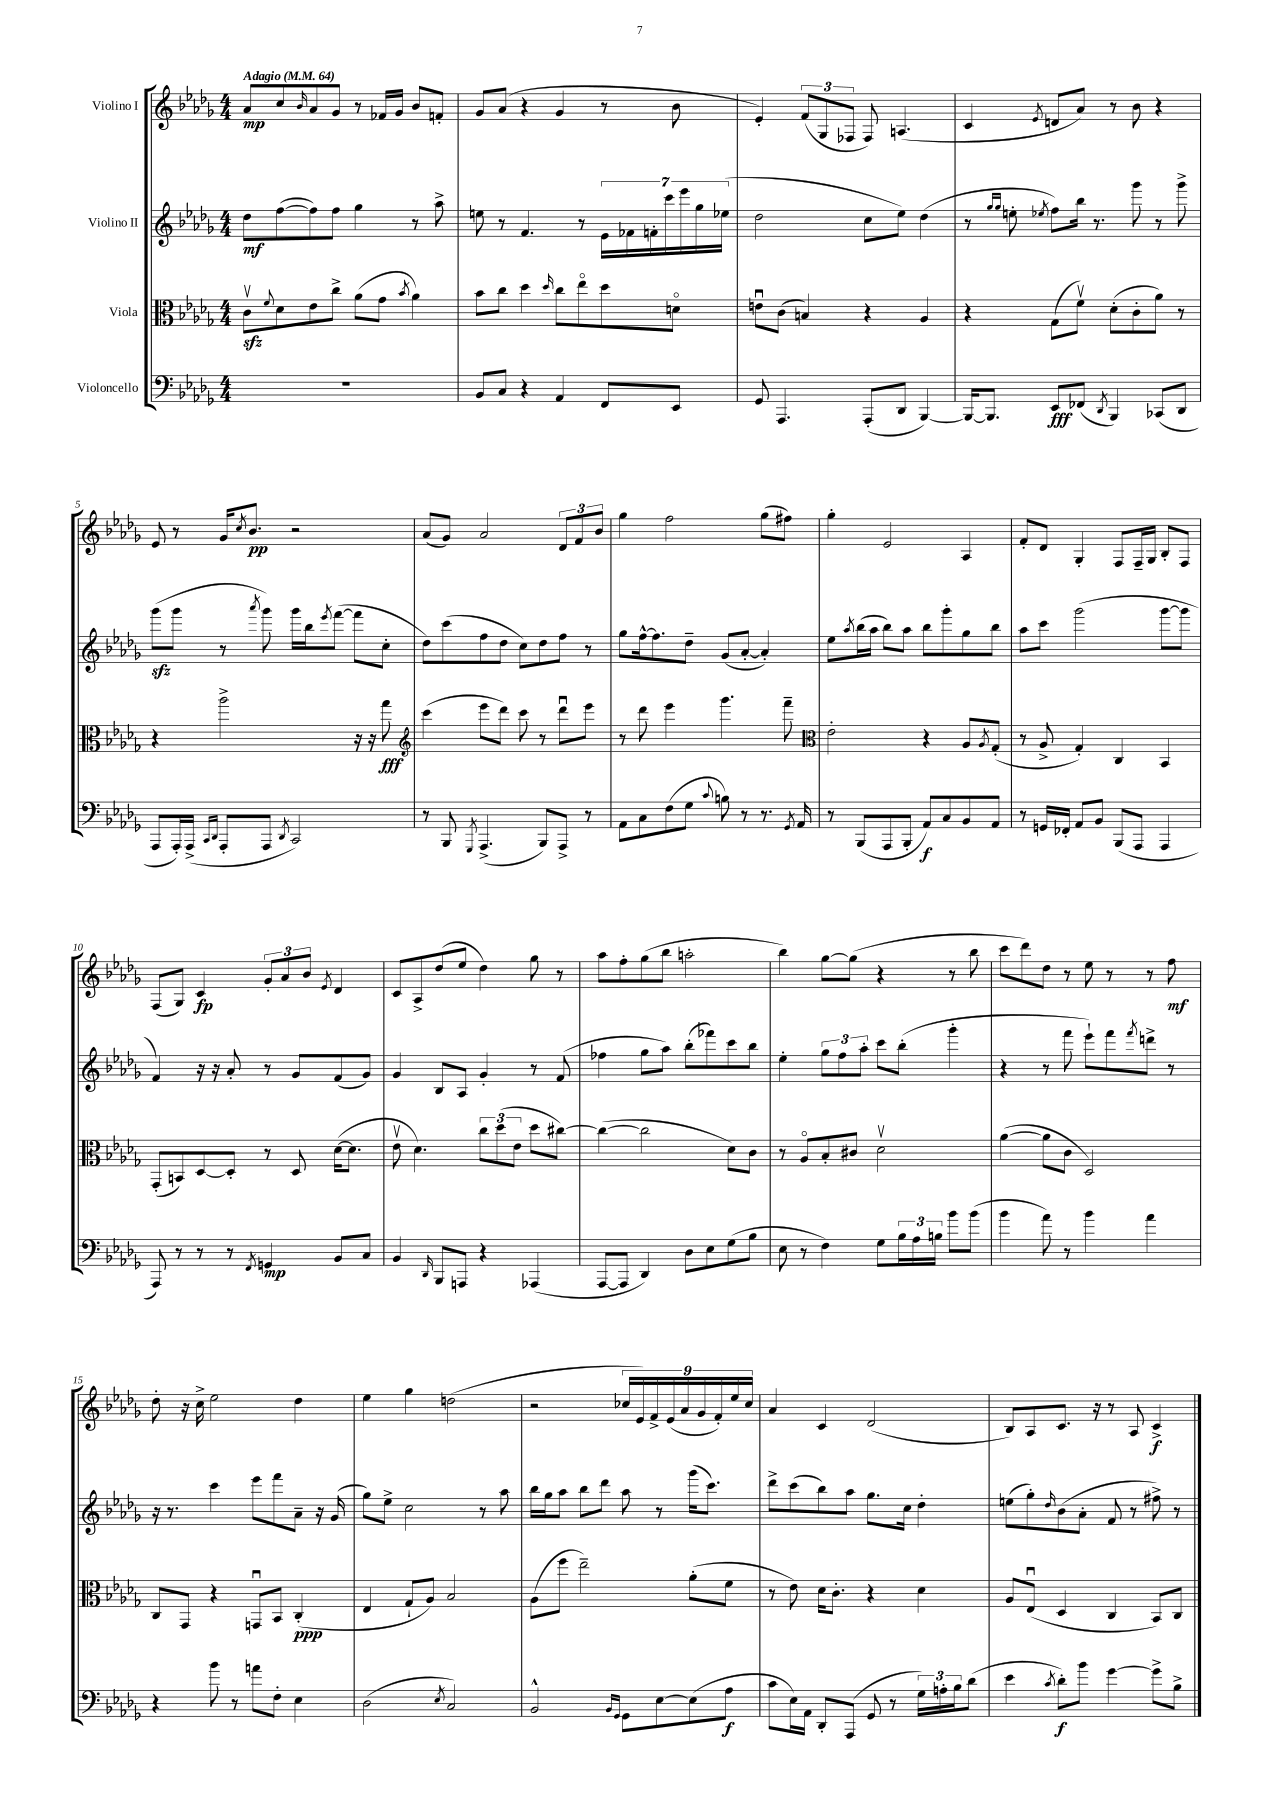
<<
\new StaffGroup <<
\new Staff = "s0" \with { instrumentName = "Violino I" } {
    \clef treble \key des \major \numericTimeSignature \time 4/4 \tempo "Adagio" 4 = 64
    aes'8\mp c''8 \grace { bes'16 } aes'8 ges'8 r8 fes'16 ges'16 bes'8 f'8-. |
    ges'8 aes'8( r4 ges'4 r8 bes'8 |
    ees'4-.) \tuplet 3/2 { f'8( ges8 fes8 } fes8) a4.( |
    c'4 \acciaccatura { ees'8 } d'8 aes'8) r8 bes'8 r4 |
    ees'8 r8 ges'16 \acciaccatura { c''8 } bes'8.\pp r2 |
    aes'8( ges'8) aes'2 \tuplet 3/2 { des'8 f'8 bes'8 } |
    ges''4 f''2 ges''8( fis''8) |
    ges''4-. ees'2 aes4 |
    f'8-. des'8 ges4-. f8 f16-- ges16 bes8-. f8 |
    f8( ges8) c'4\fp \tuplet 3/2 { ges'8-. aes'8 bes'8 } \acciaccatura { ees'8 } des'4 |
    c'8 aes8-> des''8( ees''8 des''4) ges''8 r8 |
    aes''8 f''8-. ges''8( bes''8 a''2-. |
    bes''4) ges''8~ ges''8( r4 r8 bes''8 |
    c'''8 des'''8) des''8 r8 ees''8 r8 r8 f''8\mf |
    des''8-. r16 c''16-> ees''2 des''4 |
    ees''4 ges''4 d''2( |
    r2 \tuplet 9/8 { ces''16 ees'16) f'16-> ees'16( aes'16 ges'16 f'16-.) ees''16 ces''16 } |
    aes'4 c'4 des'2( |
    bes8) aes8 c'8. r16 r8 aes8 c'4->\f \bar "|." |
}
\new Staff = "s1" \with { instrumentName = "Violino II" } {
    \clef treble \key des \major \numericTimeSignature \time 4/4
    des''8\mf f''8~( f''8) f''8 ges''4 r8 aes''8-> |
    e''8 r8 f'4. r8 \tuplet 7/4 { ees'16 fes'16 f'16-. c'''16 ees'''16 ges''16 ees''16( } |
    des''2 c''8 ees''8) des''4( |
    r8 \grace { ges''16 ges''16 } e''8-. \acciaccatura { ees''8 } f''8) bes''16 r8. ges'''8 r8 ges'''8-> |
    ges'''8\sfz( ges'''8 r8 \acciaccatura { aes'''8 } ges'''8) ges'''16 bes''16 \acciaccatura { ees'''8 } f'''8~( f'''8 c''8-. |
    des''8) c'''8( f''8 des''8 c''8) des''8 f''8 r8 |
    ges''8 f''16~-^ f''8. des''8-- ges'8( aes'8~-. aes'4-.) |
    ees''8 \acciaccatura { aes''8 } bes''16( aes''16 bes''8) aes''8 bes''8 ges'''8-. ges''8 bes''8 |
    aes''8 c'''8 ges'''2( ges'''8~ ges'''8 |
    f'4) r16 r16 aes'8-. r8 ges'8 f'8( ges'8) |
    ges'4 bes8 aes8 ges'4-. r8 f'8( |
    fes''4 ges''8 aes''8) bes''8-.( fes'''8) c'''8 bes''8 |
    ees''4-. \tuplet 3/2 { ges''8 f''8 aes''8-. } c'''8 bes''8-.( ges'''4-. |
    r4 r8 f'''8 ees'''8-!) f'''8 \acciaccatura { f'''8 } d'''8-> r8 |
    r16 r8. c'''4 ees'''8 f'''8 aes'8-- r16 ges'16( |
    ges''8) ees''8-> c''2 r8 aes''8 |
    bes''16 ges''16 aes''8 bes''8 des'''8 aes''8 r8 ges'''16( c'''8.) |
    des'''8-> c'''8( bes''8) aes''8 ges''8. c''16 des''4-. |
    e''8( ges''8-.) \grace { des''16 } bes'8( aes'8-. f'8 r8 fis''8->) r8 \bar "|." |
}
\new Staff = "s2" \with { instrumentName = "Viola" } {
    \clef alto \key des \major \numericTimeSignature \time 4/4
    c'8\upbow\sfz \appoggiatura { f'8 } des'8 ees'8 c''8-> aes'8( ges'8 \acciaccatura { bes'8 } aes'4) |
    bes'8 c''8 des''4 \grace { des''16 } c''8 ees''8\flageolet des''8 d'8\flageolet |
    e'8\downbow c'8( b4) r4 aes4 |
    r4 ges8( f'8\upbow) des'8-.( c'8-. aes'8) r8 |
    r4 aes''2-> r16 r16 ges''8\fff |
    \clef treble c'''4( ees'''8 des'''8) c'''8 r8 des'''8\downbow ees'''8 |
    r8 des'''8 ees'''4 ges'''4. f'''8-- |
    \clef alto ees'2-. r4 aes8 \acciaccatura { aes8 } ges8-.( |
    r8 aes8-> ges4-.) c4 bes,4 |
    ges,8-.( b,8) des8~ des8-. r8 des8 des'16~( des'8. |
    ees'8\upbow des'4.) \tuplet 3/2 { c''8 des''8( ees'8 } des''8 cis''8~) |
    cis''4~( cis''2 des'8) c'8 |
    r8 aes8\flageolet bes8-. cis'8 des'2\upbow |
    aes'4~( aes'8 c'8 des2) |
    c8 ges,8 r4 g,8\downbow bes,8 c4-.\ppp( |
    ees4 ges8-! aes8) bes2 |
    aes8( f''8 ees''2--) aes'8-.( f'8 |
    r8 ees'8) des'16 c'8.-. r4 des'4 |
    aes8 ees8\downbow( des4 c4 bes,8) c8 \bar "|." |
}
\new Staff = "s3" \with { instrumentName = "Violoncello" } {
    \clef bass \key des \major \numericTimeSignature \time 4/4
    R1 |
    bes,8 c8 r4 aes,4 f,8 ees,8 |
    ges,8 aes,,4. aes,,8-.( des,8 bes,,4~) |
    bes,,16~ bes,,8. ees,8\fff fes,8( \acciaccatura { des,8 } bes,,4) ces,8( des,8 |
    aes,,8 aes,,16-.) aes,,16->( \grace { c,16 des,16 } aes,,8-. aes,,8 \acciaccatura { des,8 } c,2) |
    r8 bes,,8 \acciaccatura { ges,,8 } aes,,4.->( bes,,8) aes,,8-> r8 |
    aes,8 c8 f8( ges8 \appoggiatura { c'8 } b8) r8 r8. \acciaccatura { ges,8 } aes,16 |
    r8 bes,,8( aes,,8 bes,,8-. aes,8\f) c8 bes,8 aes,8 |
    r8 g,16 fes,16-. aes,8 bes,8 bes,,8( aes,,8 aes,,4 |
    aes,,8) r8 r8 r8 \acciaccatura { f,8 } g,4\mp bes,8 c8 |
    bes,4 \grace { des,16 } bes,,8 a,,8 r4 aes,,4( |
    aes,,8~ aes,,8 des,4) des8 ees8 ges8( bes8 |
    ees8 r8 f4) ges8 \tuplet 3/2 { bes16 aes16 b16 } bes'8 bes'8( |
    bes'4 aes'8) r8 bes'4 aes'4 |
    r4 bes'8 r8 a'8 f8-. ees4 |
    des2( \acciaccatura { ees8 } c2) |
    bes,2-^ \grace { bes,16 ges,16 } ges,8 ees8~ ees8( aes8\f |
    c'8 ees16) aes,16 des,8-. aes,,8( ges,8 r8 \tuplet 3/2 { ges16) a16-. bes16 } des'8( |
    ees'4 \acciaccatura { c'8 } des'8-.\f) bes'8 ges'4~ ges'8-> bes8-> \bar "|." |
}
>>
>>
